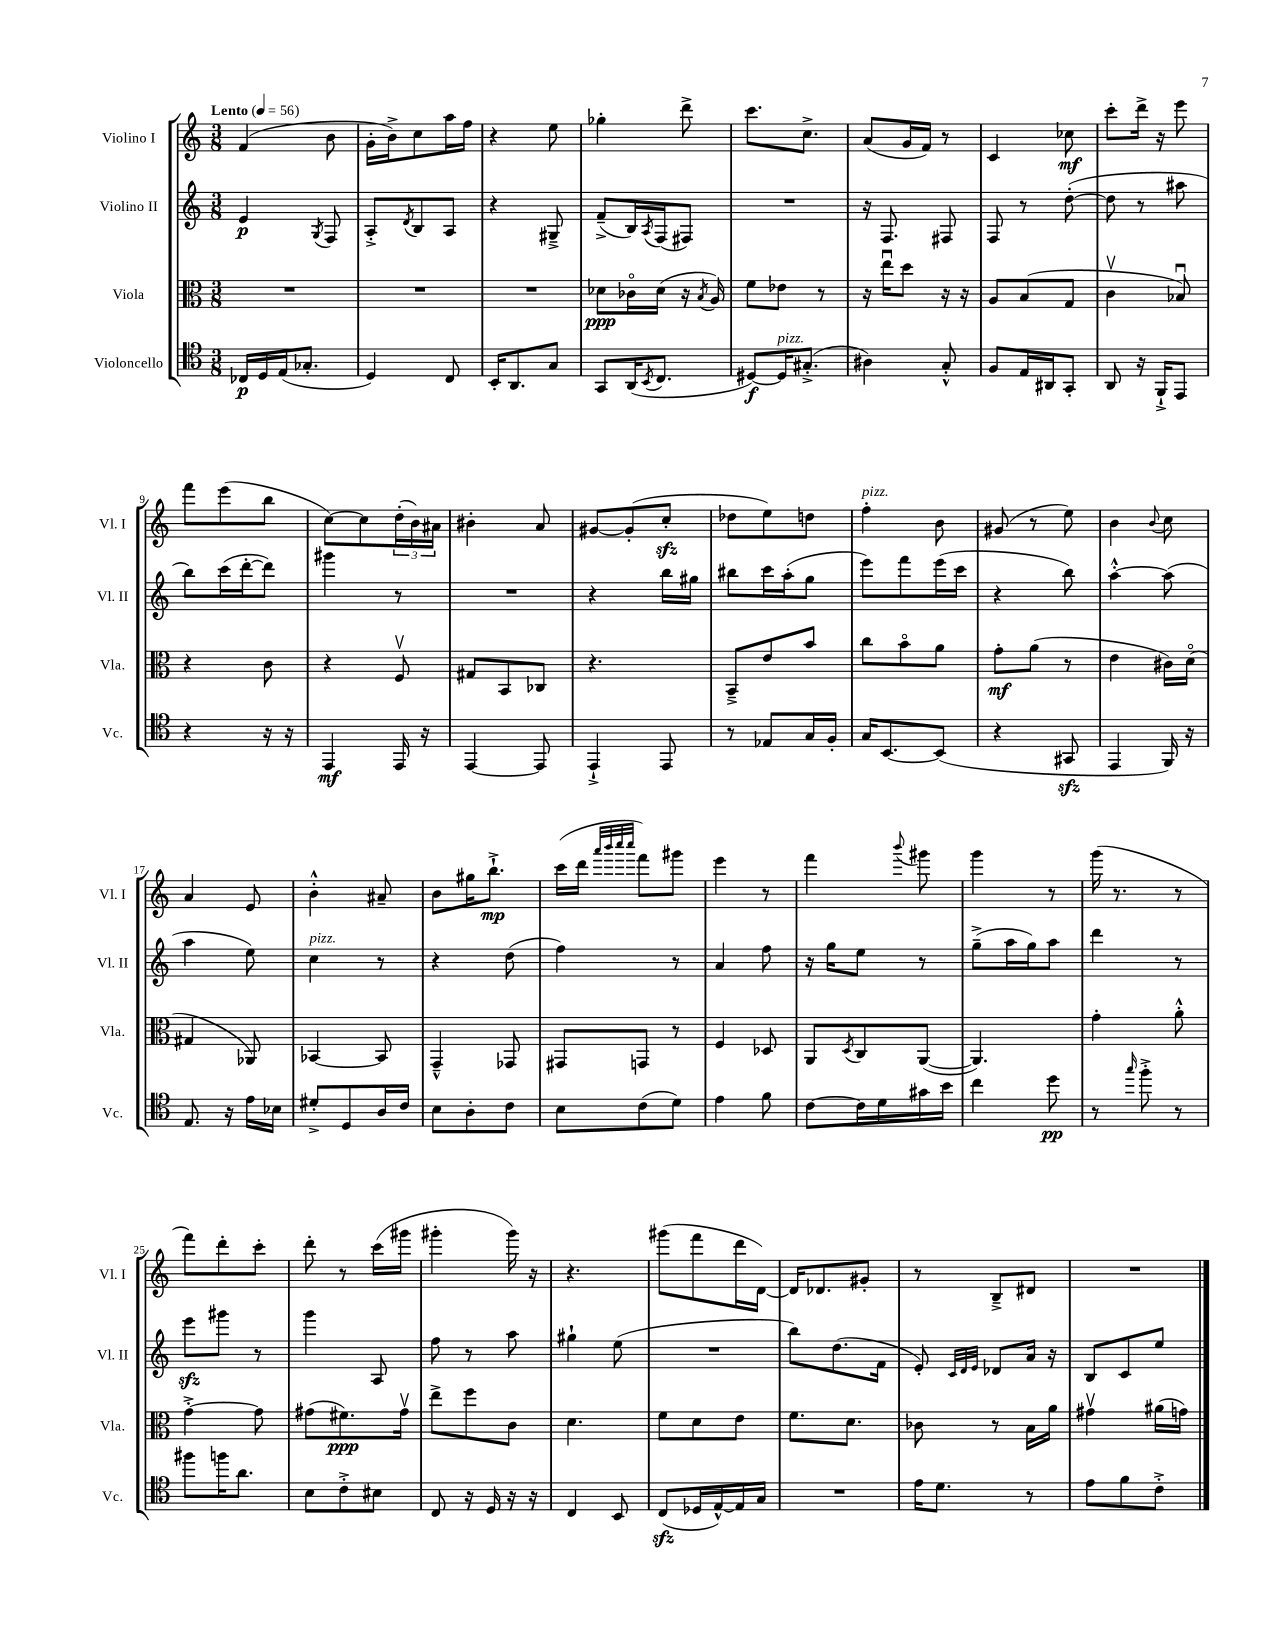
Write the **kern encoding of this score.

**kern	**dynam	**kern	**dynam	**kern	**dynam	**kern	**dynam
*part4	*part4	*part3	*part3	*part2	*part2	*part1	*part1
*staff4	*staff4	*staff3	*staff3	*staff2	*staff2	*staff1	*staff1
*I"Violoncello	*	*I"Viola	*	*I"Violino II	*	*I"Violino I	*
*I'Vc.	*	*I'Vla.	*	*I'Vl. II	*	*I'Vl. I	*
*clefC4	*	*clefC3	*	*clefG2	*	*clefG2	*
*k[]	*	*k[]	*	*k[]	*	*k[]	*
*M3/8	*	*M3/8	*	*M3/8	*	*M3/8	*
*MM56	*	*MM56	*	*MM56	*	*MM56	*
=1	=1	=1	=1	=1	=1	=1	=1
!	!	!	!	!	!	!LO:TX:a:B:t=Lento	!
16C-X/LL	p	4.r	.	4e/	p	(4f/	.
16D/	.	.	.	.	.	.	.
(16E/J	.	.	.	.	.	.	.
8.G-X'/J	.	.	.	.	.	.	.
.	.	.	.	8qG/	.	.	.
.	.	.	.	8F/	.	8b\	.
=2	=2	=2	=2	=2	=2	=2	=2
4D/)	.	4.r	.	8A'^/L	.	16g'\LL	.
.	.	.	.	.	.	16b^\J)	.
.	.	.	.	8qd/	.	.	.
.	.	.	.	8B/	.	8cc\	.
8C/	.	.	.	8A/J	.	16aa\L	.
.	.	.	.	.	.	16ff\JJ	.
=3	=3	=3	=3	=3	=3	=3	=3
16BB'/KL	.	4.r	.	4r	.	4r	.
8.AA/	.	.	.	.	.	.	.
8G/J	.	.	.	8G#X~^/	.	8ee\	.
=4	=4	=4	=4	=4	=4	=4	=4
8GG/L	.	8d-X\L	ppp	(8f~^/L	.	4gg-X'\	.
(16AA/K	.	16c-X\L	.	16B/L)	.	.	.
8qBB/	.	.	.	8qA/	.	.	.
8.C/J	.	(16d-\JJ	.	(16F/J	.	.	.
.	.	16r	.	8F#X/J)	.	8ddd^\	.
.	.	8qB/	.	.	.	.	.
.	.	16A/)	.	.	.	.	.
=5	=5	=5	=5	=5	=5	=5	=5
[8D#X/L)	f	8f\L	.	4.r	.	8.ccc\L	.
!LO:TX:a:i:t=pizz.	!	!	!	!	!	!	!
16D#/K]	.	8e-X\J	.	.	.	.	.
(8.G#X'^/J	.	.	.	.	.	8.cc^\J	.
.	.	8r	.	.	.	.	.
=6	=6	=6	=6	=6	=6	=6	=6
4A#X\)	.	16r	.	16r	.	(8a/L	.
.	.	16eeu\KL	.	8.F/	.	.	.
.	.	8dd\J	.	.	.	16g/L	.
.	.	.	.	.	.	16f/JJ)	.
8G'^^/	.	16r	.	8F#X/	.	8r	.
.	.	16r	.	.	.	.	.
=7	=7	=7	=7	=7	=7	=7	=7
8F/L	.	8A/L	.	8F/	.	4c/	.
16E/L	.	(8B/	.	8r	.	.	.
16AA#X/J	.	.	.	.	.	.	.
8GG'/J	.	8G/J	.	([8dd'\	.	8cc-X\	mf
=8	=8	=8	=8	=8	=8	=8	=8
8AA/	.	4cv\	.	8dd\]	.	8ccc'\L	.
16r	.	.	.	8r	.	16ddd^\Jk	.
16FF`^/KL	.	.	.	.	.	16r	.
8EE/J	.	8B-Xu/)	.	8aa#X\	.	8eee\	.
!!LO:LB:g=z
=9	=9	=9	=9	=9	=9	=9	=9
4r	.	4r	.	8bb\L)	.	8fff\L	.
.	.	.	.	(16ccc\L	.	(8eee\	.
.	.	.	.	[16ddd'\J	.	.	.
16r	.	8c\	.	8ddd\J])	.	8bb\J	.
16r	.	.	.	.	.	.	.
=10	=10	=10	=10	=10	=10	=10	=10
4EE/	mf	4r	.	4ggg#X\	.	[8cc\L)	.
.	.	.	.	.	.	8cc\]	.
16EE/	.	8Fv/	.	8r	.	(24dd'\L	.
.	.	.	.	.	.	24b\)	.
16r	.	.	.	.	.	.	.
.	.	.	.	.	.	24a#X\JJ	.
=11	=11	=11	=11	=11	=11	=11	=11
[4EE/	.	8G#X/L	.	4.r	.	4b#X'\	.
.	.	8BB/	.	.	.	.	.
8EE/]	.	8C-X/J	.	.	.	8a/	.
=12	=12	=12	=12	=12	=12	=12	=12
4EE`^/	.	4.r	.	4r	.	[8g#X/L	.
.	.	.	.	.	.	(8g#'/]	.
8EE/	.	.	.	16bb\LL	.	8cczz'/J	.
.	.	.	.	16gg#X\JJ	.	.	.
=13	=13	=13	=13	=13	=13	=13	=13
8r	.	8BB~^/L	.	8bb#X\L	.	8dd-X\L	.
8E-X/L	.	8e/	.	16ccc\L	.	8ee\)	.
.	.	.	.	(16aa'\J	.	.	.
16G/L	.	8b/J	.	8gg\J	.	8ddn\J	.
16F'/JJ	.	.	.	.	.	.	.
=14	=14	=14	=14	=14	=14	=14	=14
!	!	!	!	!	!	!LO:TX:a:i:t=pizz.	!
16G/KL	.	8cc\L	.	8eee\L)	.	4ff'\	.
[8.BB/	.	.	.	.	.	.	.
.	.	8b\	.	8fff\	.	.	.
(8BB/J]	.	8a\J	.	(16eee\L	.	8b\	.
.	.	.	.	16ccc\JJ	.	.	.
=15	=15	=15	=15	=15	=15	=15	=15
4r	.	8g'\L	mf	4r	.	(8g#X/	.
.	.	(8a\J	.	.	.	8r	.
8GG#Xzz/	.	8r	.	8bb\)	.	8ee\)	.
=16	=16	=16	=16	=16	=16	=16	=16
4EE/	.	4e\	.	[4aa'^^\	.	4b\	.
.	.	.	.	.	.	8qqb/	.
16FF/)	.	16c#X\LL)	.	(8aa\]	.	8cc\	.
16r	.	(16d\JJ	.	.	.	.	.
!!LO:LB:g=z
=17	=17	=17	=17	=17	=17	=17	=17
8.E/	.	4G#X/	.	4aa\	.	4a/	.
16r	.	.	.	.	.	.	.
16e\LL	.	8AA-X/)	.	8ee\)	.	8e/	.
16B-X\JJ	.	.	.	.	.	.	.
=18	=18	=18	=18	=18	=18	=18	=18
!	!	!	!	!LO:TX:a:i:t=pizz.	!	!	!
8d#X'^/L	.	[4BB-X/	.	4cc\	.	4b'^^\	.
8D/	.	.	.	.	.	.	.
16A/L	.	8BB-/]	.	8r	.	8a#X~/	.
16c/JJ	.	.	.	.	.	.	.
=19	=19	=19	=19	=19	=19	=19	=19
8B\L	.	4GG~^^/	.	4r	.	8b\L	.
8A'\	.	.	.	.	.	16gg#X\K	.
.	.	.	.	.	.	8.bb`^\J	mp
8c\J	.	8GG-X/	.	(8dd\	.	.	.
=20	=20	=20	=20	=20	=20	=20	=20
8B\L	.	8GG#X/L	.	4ff\)	.	(16ccc\LL	.
.	.	.	.	.	.	16ddd\JJ	.
.	.	.	.	.	.	32qqaaa/LLL	.
.	.	.	.	.	.	32qqbbb/	.
.	.	.	.	.	.	32qqcccc/	.
.	.	.	.	.	.	32qqcccc/JJJ	.
(8c\	.	8GGn/J	.	.	.	8fff\L)	.
8d\J)	.	8r	.	8r	.	8ggg#X\J	.
=21	=21	=21	=21	=21	=21	=21	=21
4e\	.	4F/	.	4a/	.	4eee\	.
8f\	.	8D-X/	.	8ff\	.	8r	.
=22	=22	=22	=22	=22	=22	=22	=22
[8c\L	.	8AA/L	.	16r	.	4fff\	.
.	.	.	.	16gg\KL	.	.	.
.	.	8qD/	.	.	.	.	.
16c\L]	.	8C/	.	8ee\J	.	.	.
16d\	.	.	.	.	.	.	.
.	.	.	.	.	.	8qqbbb/	.
16g#X\	.	([8AA/J	.	8r	.	8ggg#X\	.
16b\JJ	.	.	.	.	.	.	.
=23	=23	=23	=23	=23	=23	=23	=23
4cc\	.	4.AA/])	.	(8gg~^\L	.	4ggg\	.
.	.	.	.	16aa\L	.	.	.
.	.	.	.	16gg\J)	.	.	.
8dd\	pp	.	.	8aa\J	.	8r	.
=24	=24	=24	=24	=24	=24	=24	=24
8r	.	4g'\	.	4ddd\	.	(16ggg\	.
.	.	.	.	.	.	8.r	.
16qqgg/	.	.	.	.	.	.	.
8ff'^\	.	.	.	.	.	.	.
8r	.	8a'^^\	.	8r	.	8r	.
!!LO:LB:g=z
=25	=25	=25	=25	=25	=25	=25	=25
8ff#X\L	.	[4g'^\	.	8eeezz\L	.	8fff\L)	.
16ffn\K	.	.	.	8ggg#X\J	.	8ddd'\	.
8.a\J	.	.	.	.	.	.	.
.	.	8g\]	.	8r	.	8ccc'\J	.
=26	=26	=26	=26	=26	=26	=26	=26
8B\L	.	(8g#X\L	.	4ggg\	.	8ddd'\	.
8c'^\	.	8.f#X\)	ppp	.	.	8r	.
8B#X\J	.	.	.	8A/	.	(16ccc\LL	.
.	.	16g#v\Jk	.	.	.	16ggg#X\JJ	.
=27	=27	=27	=27	=27	=27	=27	=27
8C/	.	8ee^\L	.	8ff\	.	4ggg#X'\	.
16r	.	8ff\	.	8r	.	.	.
16D/	.	.	.	.	.	.	.
16r	.	8c\J	.	8aa\	.	16ggg#\)	.
16r	.	.	.	.	.	16r	.
=28	=28	=28	=28	=28	=28	=28	=28
4C/	.	4.d\	.	4gg#X`\	.	4.r	.
8BB/	.	.	.	(8ee\	.	.	.
=29	=29	=29	=29	=29	=29	=29	=29
(8Czz/L	.	8f\L	.	4.r	.	(8ggg#X\L	.
16D-X/L	.	8d\	.	.	.	8fff\	.
[16E^^/)	.	.	.	.	.	.	.
16E/]	.	8e\J	.	.	.	16ddd\L	.
16G/JJ	.	.	.	.	.	[16d\JJ)	.
=30	=30	=30	=30	=30	=30	=30	=30
4.r	.	8.f\L	.	8bb\L)	.	16d/KL]	.
.	.	.	.	.	.	8.d-X/	.
.	.	.	.	(8.dd\	.	.	.
.	.	8.d\J	.	.	.	.	.
.	.	.	.	.	.	8g#X'/J	.
.	.	.	.	16f\Jk	.	.	.
=31	=31	=31	=31	=31	=31	=31	=31
16e\KL	.	8c-X\	.	8e'/)	.	8r	.
8.d\J	.	.	.	.	.	.	.
.	.	.	.	32qqc/LLL	.	.	.
.	.	.	.	32qqd/	.	.	.
.	.	.	.	32qqe/JJJ	.	.	.
.	.	8r	.	8d-X/L	.	8B~^/L	.
8r	.	16B\LL	.	16a/Jk	.	8d#X/J	.
.	.	16a\JJ	.	16r	.	.	.
=32	=32	=32	=32	=32	=32	=32	=32
8e\L	.	4g#Xv\	.	8B/L	.	4.r	.
8f\	.	.	.	8c/	.	.	.
8c'^\J	.	(16a#X\LL	.	8ee/J	.	.	.
.	.	16gn\JJ)	.	.	.	.	.
==	==	==	==	==	==	==	==
*-	*-	*-	*-	*-	*-	*-	*-
